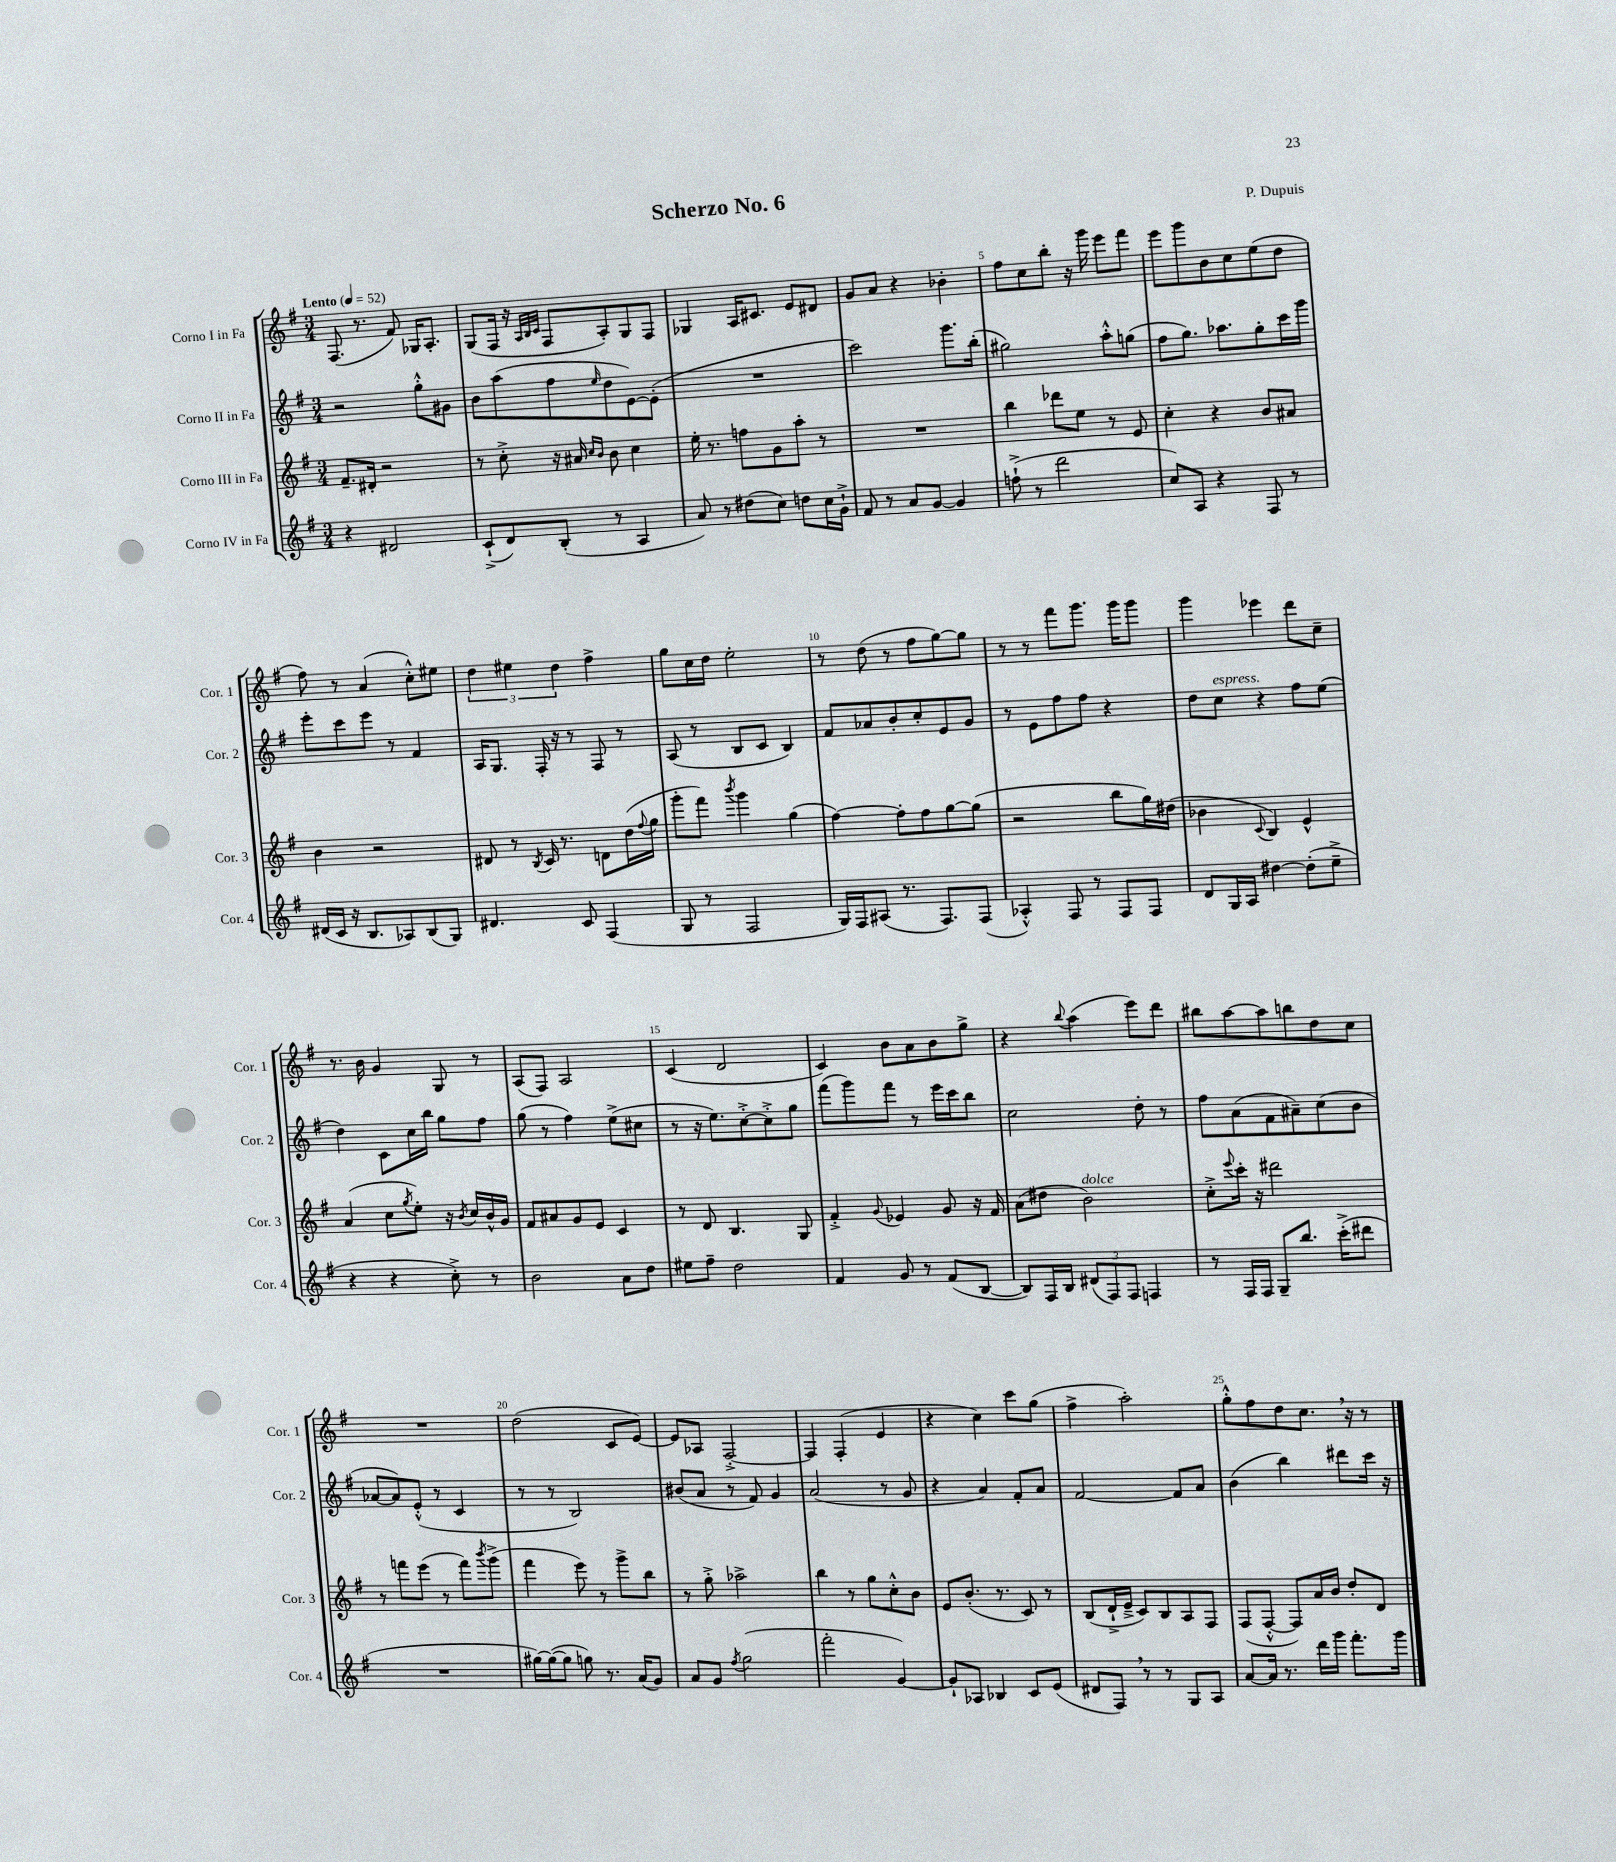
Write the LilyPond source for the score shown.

\header { title = "Scherzo No. 6" composer = "P. Dupuis" }
<<
\new StaffGroup <<
\new Staff = "s0" \with { instrumentName = "Corno I in Fa" shortInstrumentName = "Cor. 1" } {
    \clef treble \key g \major \numericTimeSignature \time 3/4 \tempo "Lento" 4 = 52
    fis8.( r8. fis'8) ges16 a8.-. |
    g8( fis16 r16 \grace { a32 b32 c'32 } fis8 a8-.) g8 fis8 |
    ges4 a16 cis'8. e'8 dis'8 |
    g'8 a'8 r4 bes'4-. |
    fis''8 c''8 b''8-. r16 g'''16 e'''8 fis'''8 |
    e'''8 g'''8 b'8 c''8 e''8( d''8 |
    fis''8) r8 a'4( c''8-.-^) eis''8 |
    \tuplet 3/2 { d''4 eis''4 d''4 } fis''4-> |
    g''8 c''16 d''16 e''2-. |
    r8 d''8( r8 fis''8 g''8~) g''8 |
    r8 r8 fis'''8 g'''8. g'''16 g'''8 |
    g'''4 ees'''4 d'''8 c''8-- |
    r8. b'16 g'4 g8 r8 |
    a8( fis8) a2 |
    c'4( d'2 |
    c'4) b'8 a'8 b'8 g''8-> |
    r4 \appoggiatura { b''8 } a''4( e'''8) d'''8 |
    bis''8 a''8~ a''8 b''8 d''8 c''8 |
    R2. |
    d''2( c'8 e'8~) |
    e'8 aes8 fis2~-.-> |
    fis4 fis4-.( e'4 |
    r4 c''4) c'''8 g''8( |
    fis''4-> a''2-.) |
    g''8-.-^ fis''8 d''8 c''8. \breathe r16 r8 \bar "|." |
}
\new Staff = "s1" \with { instrumentName = "Corno II in Fa" shortInstrumentName = "Cor. 2" } {
    \clef treble \key g \major \numericTimeSignature \time 3/4
    r2 g''8-.-^ gis'8 |
    b'8 a''8( fis''8 \grace { e''16 } d''8 e'8~) e'8-.( |
    R2. |
    c'''2) g'''8. b''16-.( |
    gis''2) a''8-.-^ g''8( |
    fis''8 g''8.) aes''8. g''8-. c'''16 g'''16 |
    e'''8-. c'''8 e'''8 r8 fis'4 |
    a16 g8. fis16-. r16 r8 fis8 r8 |
    a8( r8 b8 c'8 b4) |
    fis'8 aes'8 b'8-. c''8-. e'8 g'8 |
    r8 e'8 fis''8 fis''8 r4 |
    d''8 c''8^\markup { \italic "espress." } r4 fis''8 e''8( |
    d''4) c'8 c''16 b''16 g''8 fis''8 |
    g''8( r8 fis''4) e''8->( cis''8 |
    r8 r16 e''8.) c''8~-.-> c''8-.-> g''8 |
    fis'''8( g'''8) fis'''8 r8 e'''16 c'''16 b''8 |
    c''2 d''8-. r8 |
    fis''8 a'8( fis'8 ais'8--) c''8( b'8 |
    aes'8~ aes'8) e'8-.-^( r8 c'4 |
    r8 r8 b2) |
    bis'8( a'8 r8 fis'8) g'4 |
    a'2( r8 g'8 |
    r4 a'4) fis'8-. a'8 |
    fis'2~ fis'8 a'8 |
    b'4( b''4) dis'''8 c'''16 r16 \bar "|." |
}
\new Staff = "s2" \with { instrumentName = "Corno III in Fa" shortInstrumentName = "Cor. 3" } {
    \clef treble \key g \major \numericTimeSignature \time 3/4
    fis'8.-- dis'16-. r2 |
    r8 c''8-.-> r16 ais'16 \grace { c''16 b'16 } b'8 c''4 |
    e''16-. r8. f''8 g'8 a''8-. r8 |
    R2. |
    b''4 des'''8 e''8 r8 e'8 |
    c''4-. r4 b'8 ais'8 |
    b'4 r2 |
    dis'8 r8 \acciaccatura { b8 } c'16 r8. d'8 d''16( \appoggiatura { fis''8 } g''16 |
    g'''8-. fis'''8) \acciaccatura { b'''8 } g'''4 g''4( |
    fis''4~) fis''8-. fis''8 g''8~ g''8( |
    r2 b''8 g''16) dis''16( |
    bes'4 \appoggiatura { c'8 } b4) e'4-^ |
    a'4( c''8 \acciaccatura { g''8 } e''8-.) r16 \acciaccatura { b'8 } c''16 b'16-^ g'16 |
    fis'8 ais'8 g'8 e'8 c'4 |
    r8 d'8 b4. g8 |
    fis'4-.-> \appoggiatura { g'8 } ees'4 g'8 r16 fis'16 |
    a'8( dis''8 b'2^\markup { \italic "dolce" }) |
    c''8-.-> \appoggiatura { e'''8 } c'''16-. r16 dis'''2 |
    r8 f'''8 e'''8( r8 f'''8) \acciaccatura { b'''8 } g'''8->( |
    fis'''4 e'''8) r8 g'''8-> b''8 |
    r8 g''8-.-> aes''2-> |
    b''4 r8 g''8 c''8-.-^ b'8 |
    e'8 b'8.-.( r8. c'8) r8 |
    b8( d'16-!-> e'16---> c'8) b8 a8 fis8 |
    fis8( fis8~-.-^ fis8) a'16 b'16 d''8-. d'8 \bar "|." |
}
\new Staff = "s3" \with { instrumentName = "Corno IV in Fa" shortInstrumentName = "Cor. 4" } {
    \clef treble \key g \major \numericTimeSignature \time 3/4
    r4 dis'2 |
    c'8-!->( d'8) b8-.( r8 a4 |
    a'8) r8 dis''8( c''8) d''8 c''16 g'16-!-> |
    fis'8 r8 a'8 g'8~ g'4 |
    f''8-!->( r8 d'''2 |
    c''8) a8 r4 fis8 r8 |
    dis'16( c'16 r16 b8. aes8) b8( g8) |
    dis'4. c'8 fis4( |
    g8 r8 fis2 |
    g16) fis16 ais8( r8. fis8.) fis8( |
    aes4-.-^) fis8 r8 fis8 fis8 |
    d'8 g16 a16 dis''4~ dis''8-.( e''8---> |
    r4 r4 c''8-.->) r8 |
    b'2 a'8 d''8 |
    eis''8 fis''8-- d''2 |
    fis'4 g'8 r8 fis'8( b8~ |
    b8) fis16 b16 \tuplet 3/2 { dis'8( fis8) fis8 } f4 |
    r8 fis16 fis16 g8-- b''8. c'''16-.->( dis'''8 |
    R2. |
    gis''16~) gis''16~( gis''8 g''8) r8. a'16( g'8) |
    a'8 g'8 \acciaccatura { fis''8 } g''2( |
    fis'''2-. g'4~) |
    g'8-! aes8 bes4 c'8 e'8( |
    dis'8 fis8) \breathe r8 r8 g8 a8 |
    a'8~ a'16 r8. d'''16 g'''16 fis'''8.-. g'''16 \bar "|." |
}
>>
>>
\layout { \context { \Score \override BarNumber.break-visibility = ##(#f #t #t) barNumberVisibility = #(every-nth-bar-number-visible 5) } }
